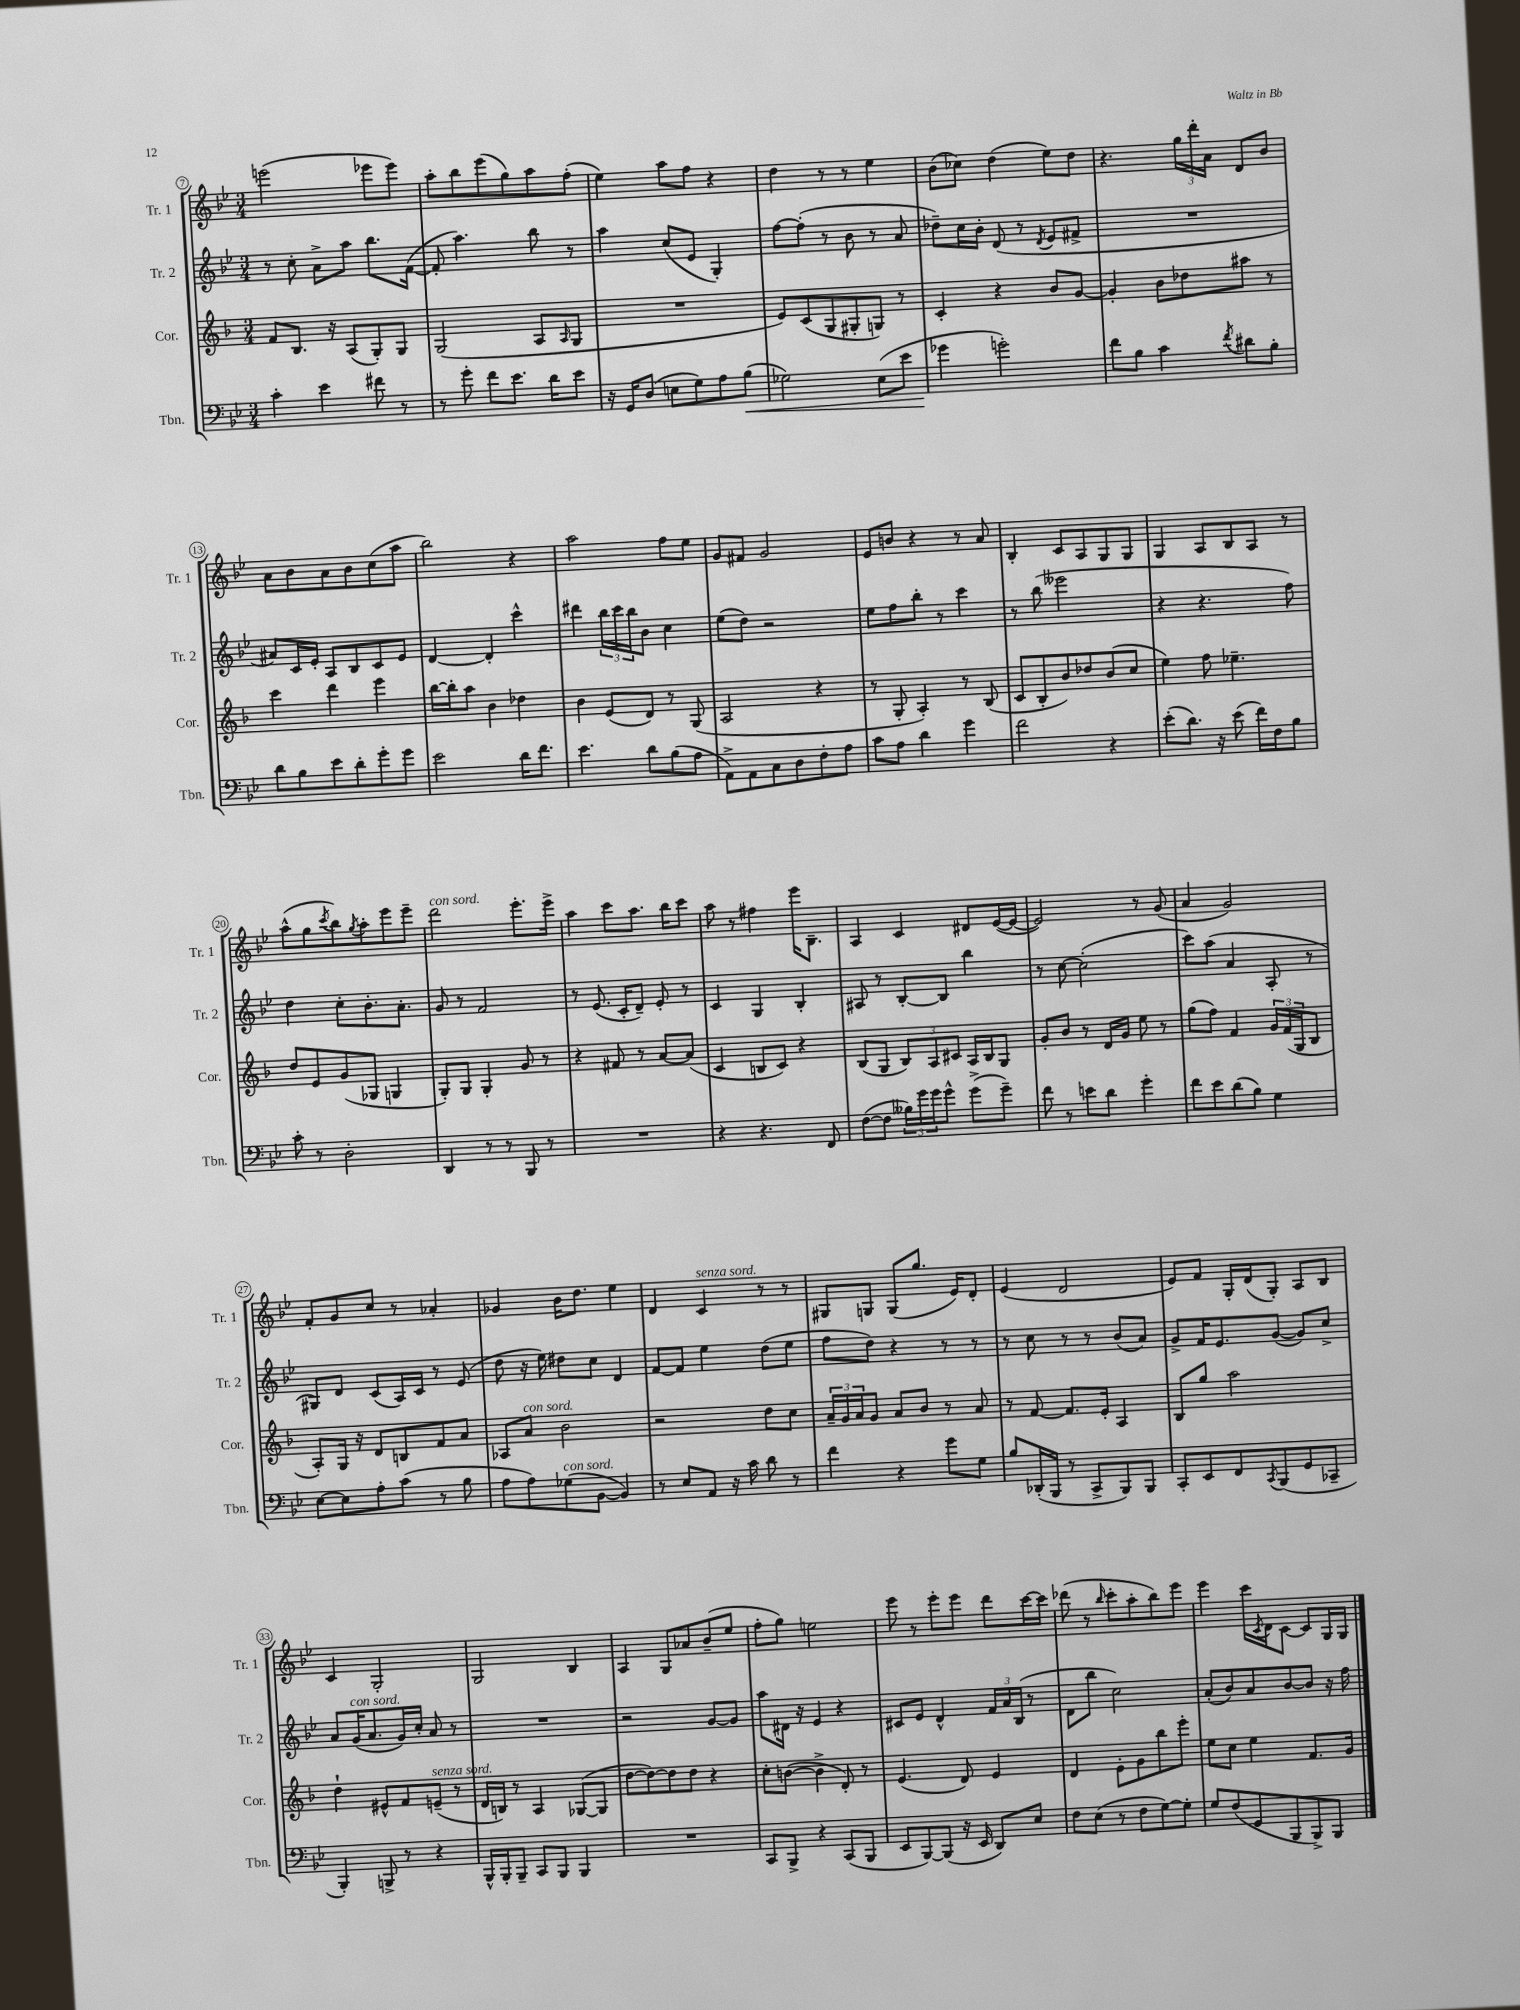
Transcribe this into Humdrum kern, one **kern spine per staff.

**kern	**kern	**kern	**kern
*staff4	*staff3	*staff2	*staff1
*clefF4	*clefG2	*clefG2	*clefG2
*k[b-e-]	*k[b-]	*k[b-e-]	*k[b-e-]
*M3/4	*M3/4	*M3/4	*M3/4
4c'	8f	8r	(2eee
.	8.B-	8cc'	.
4e-	.	8a^	.
.	16r	.	.
.	(8A	8aa	.
8f#	8G')	8.bb-	8eee-
8r	8G	.	8eee-)
.	.	([16f	.
=	=	=	=
8r	(2G	8f']	8aa'
8g'	.	4.aa)	8bb-
8f	.	.	(8eee-
8.e-	.	.	8gg)
.	8A	8bb-	8aa
16d	.	.	.
.	16qqA	.	.
8e-	8G	8r	(8ff'
=	=	=	=
16r	2.r	4aa	4ee-)
16GG	.	.	.
(8D	.	.	.
8E	.	(8cc	8aa
8G)	.	8e-	8ff
8A	.	4G')	4r
(8B-	.	.	.
=	=	=	=
2G-)	8e)	[8ff	4dd
.	(8c	(8ff']	.
.	8G	8r	8r
.	8G#'	8b-	8r
(8E-	8G)	8r	4ee-
8e-	8r	8a	.
=	=	=	=
4g-	4c'	8dd-~)	(8b-
.	.	16cc	8cc-)
.	.	16b-'	.
2g')	4r	(8d	(4dd
.	.	8r	.
.	.	8qd	.
.	8b-	8e-	8ee-)
.	[8g	8f#^	8dd
=	=	=	=
8f	4g']	2.r	4.r
8B-	.	.	.
4c	8b-	.	.
.	8dd-	.	24gg
.	.	.	24ddd'
.	.	.	24a
8qf	.	.	.
8d#	8aa#	.	8d
8B-'	8r	.	8b-
=	=	=	=
8d	4ccc	8a#)	8a
8B-	.	16c	8b-
.	.	16e-'	.
8e-	4ddd	8A	8a
8d'	.	8B-	8b-
8g'	4eee	8c	(8cc
8g	.	8e-	8aa
=	=	=	=
2e-	[16bb-	[4d	2bb-)
.	16bb-']	.	.
.	8aa	.	.
.	4b-	4d']	.
16d	4dd-	4ccc^^	4r
8.f	.	.	.
=	=	=	=
4.e-	4b-	4ddd#	2aa
.	(8e	24bb-	.
.	.	24ccc	.
.	.	24bb-	.
8d	8d)	8b-	.
(8B-	8r	4cc	8ff
8A	(8G	.	8ee-
=	=	=	=
8AA^)	2A	(8ee-	8g
8AA	.	8dd)	8f#
8C	.	2r	2g
8D	.	.	.
8F'	4r	.	.
8A	.	.	.
=	=	=	=
8c	8r	8ee-	8e-
8A	8G'	8ff	8b
4d	4A')	8bb-'	4r
.	.	8r	.
4g	8r	4ccc	8r
.	(8B-	.	8a
=	=	=	=
2f	8c	8r	4B-'
.	8B-'	(8bb-	.
.	8b-)	2eee--	8c
.	8dd-	.	8A
4r	(8b-	.	8G
.	8cc	.	8G
=	=	=	=
(8e-'	4ee)	4r	4G
8.d)	.	.	.
.	8ff	4.r	8A
16r	.	.	.
(8e-	4.ee-~	.	8B-
16f)	.	.	8A
16F	.	.	.
8B-	.	8ff)	8r
=	=	=	=
8c'	8dd	4dd	(8aa^^
8r	8e	.	8gg
.	.	.	8qccc
2D'	(8g	8cc'	8bb-)
.	.	.	8qgg
.	8G-	8.b-'	8aa'
.	4G	.	8eee-
.	.	8.a'	.
.	.	.	8eee-~
=	=	=	=
4DD	8G')	8g	2ddd
.	8G	8r	.
8r	4G'	2f	.
8r	.	.	.
8BBB-	8g	.	8.eee-'
8r	8r	.	.
.	.	.	16eee-^
=	=	=	=
2.r	4r	8r	4aa
.	.	(8.e-	.
.	8f#	.	8ccc
.	.	16c'	.
.	8r	8d~)	8.aa
.	[8a	8e-'	.
.	.	.	16bb-
.	(8a]	8r	8ccc
=	=	=	=
4r	4c	4c	8aa
.	.	.	8r
4.r	8B	4G	4ff#
.	8c)	.	.
.	4r	4B-'	16eee-
.	.	.	8.B-~
8FF	.	.	.
=	=	=	=
([8F	(8B-	8A#	4A
8F]	8G	8r	.
24B--)	12B-)	[8B-'	4c
24g	.	.	.
24g	12A	.	.
8g^^	.	8B-]	.
.	12c#	.	.
(8g^	16A	4bb-	8d#
.	16B-	.	.
8g~)	8G	.	([16e-
.	.	.	16e-_
=	=	=	=
8f	8g'	8r	2e-])
8r	8b-	[8cc	.
8e	8r	(2cc']	.
8d	16d	.	.
.	16g	.	.
4g'	8ee	.	8r
.	8r	.	(8g
=	=	=	=
8f	(8gg	8ccc)	4a
8e-	8ff)	(8aa	.
(8d	4f	4a	2g)
8B-)	.	.	.
4G	24g	8A'	.
.	(24f	.	.
.	24G	.	.
.	8B-	8r	.
=	=	=	=
[8E-	8A')	8G#)	8f'
8E-]	16G	8d	8g
.	16r	.	.
8A'	8d	(8c	8cc
(8c	8B	16A)	8r
.	.	16c	.
8r	8f	8r	4a-'
8B-	8a	(8e-	.
=	=	=	=
8A	8A-	8dd	4g-
8A)	8a	16r	.
.	.	16ee-)	.
(8G-	2b-	8dd#	16b-
.	.	.	8.dd
[8BB-	.	8cc	.
4BB-])	.	4d	4ee-
=	=	=	=
8r	2r	[8f	4d
8E-	.	8f]	.
8AA	.	4ee-	4c
16r	.	.	.
16c	.	.	.
8d	8dd	(8dd	8r
8r	8cc	8ee-	8r
=	=	=	=
4f	24a~	8ff	8G#
.	24g	.	.
.	24a	.	.
.	8g	8dd)	8G
4r	8a	4r	(8G
.	8b-	.	8.gg
8g	8r	8r	.
.	.	.	16e-)
8G	8a	8r	8d'
=	=	=	=
8B-	8r	8r	(4e-
(16DD-'	[8f	8cc	.
16BBB-	.	.	.
8r	8.f]	8r	2d
8CC^	.	8r	.
.	16e'	.	.
8BBB-)	4A	(8b-	.
8BBB-	.	8a)	.
=	=	=	=
8CC'	8B-	8g^	8e-)
8EE-	8gg	16f	8f
.	.	8.e-	.
8FF	2aa	.	16G'
.	.	.	(16d
8qCC	.	.	.
(8BBB-	.	([8g	8G')
8GG	.	8g])	8A
8CC-~	.	8cc^	8B-
=	=	=	=
4BBB-')	4dd`	8a	4c
.	.	(16g	.
.	.	8.a	.
8BBB^	8e#^^	.	2G'
8r	8f	16g)	.
.	.	16cc'	.
4r	(8e~	8a	.
.	8r	8r	.
=	=	=	=
16BBB-^^	16d	2.r	2G
16BBB-'	16B)	.	.
8BBB-~	8r	.	.
8CC	4A	.	.
8BBB-	.	.	.
4BBB-	([8G-	.	4B-
.	8G-]	.	.
=	=	=	=
2.r	[8dd	2r	4A
.	8dd_)	.	.
.	8dd]	.	8G
.	8dd	.	8a-
.	4r	[8g	(8b-~
.	.	8g]	8ee-
=	=	=	=
8CC	8cc'	8aa	8ff'
8BBB-^	([8b	16d#	8gg)
.	.	16r	.
4r	4b^]	4e-	2ee
(8CC	8d')	4r	.
8BBB-	8r	.	.
=	=	=	=
8EE-	(4.e	8c#	8eee-
[8BBB-)	.	8e-	8r
(8BBB-]	.	4d^^	8eee-'
16r	8d)	.	8eee-
16EE-	.	.	.
8DD)	4e	24f	8ddd
.	.	24a	.
.	.	(24B-	.
8E-	.	8r	[16ccc
.	.	.	16ccc]
=	=	=	=
8F	4d	8d	(8ddd-
(8E-	.	8bb-	8r
.	.	.	16qqbb-
8r	8e'	2cc)	8ccc'
8F	8g	.	8aa'
[8G)	8bb-	.	8bb-)
8G']	8eee'	.	8eee-
=	=	=	=
8G	8ee	(8a'	4eee-
(8F	8cc	8b-)	.
8GG	4ee	8a	16ccc
.	.	.	8qc
.	.	.	16d
8BBB-	.	[8b-	[8c
8BBB-^)	8.f	8b-]	8c]
8BBB-	.	16r	16G
.	16g	16ff	16G
==	==	==	==
*-	*-	*-	*-
